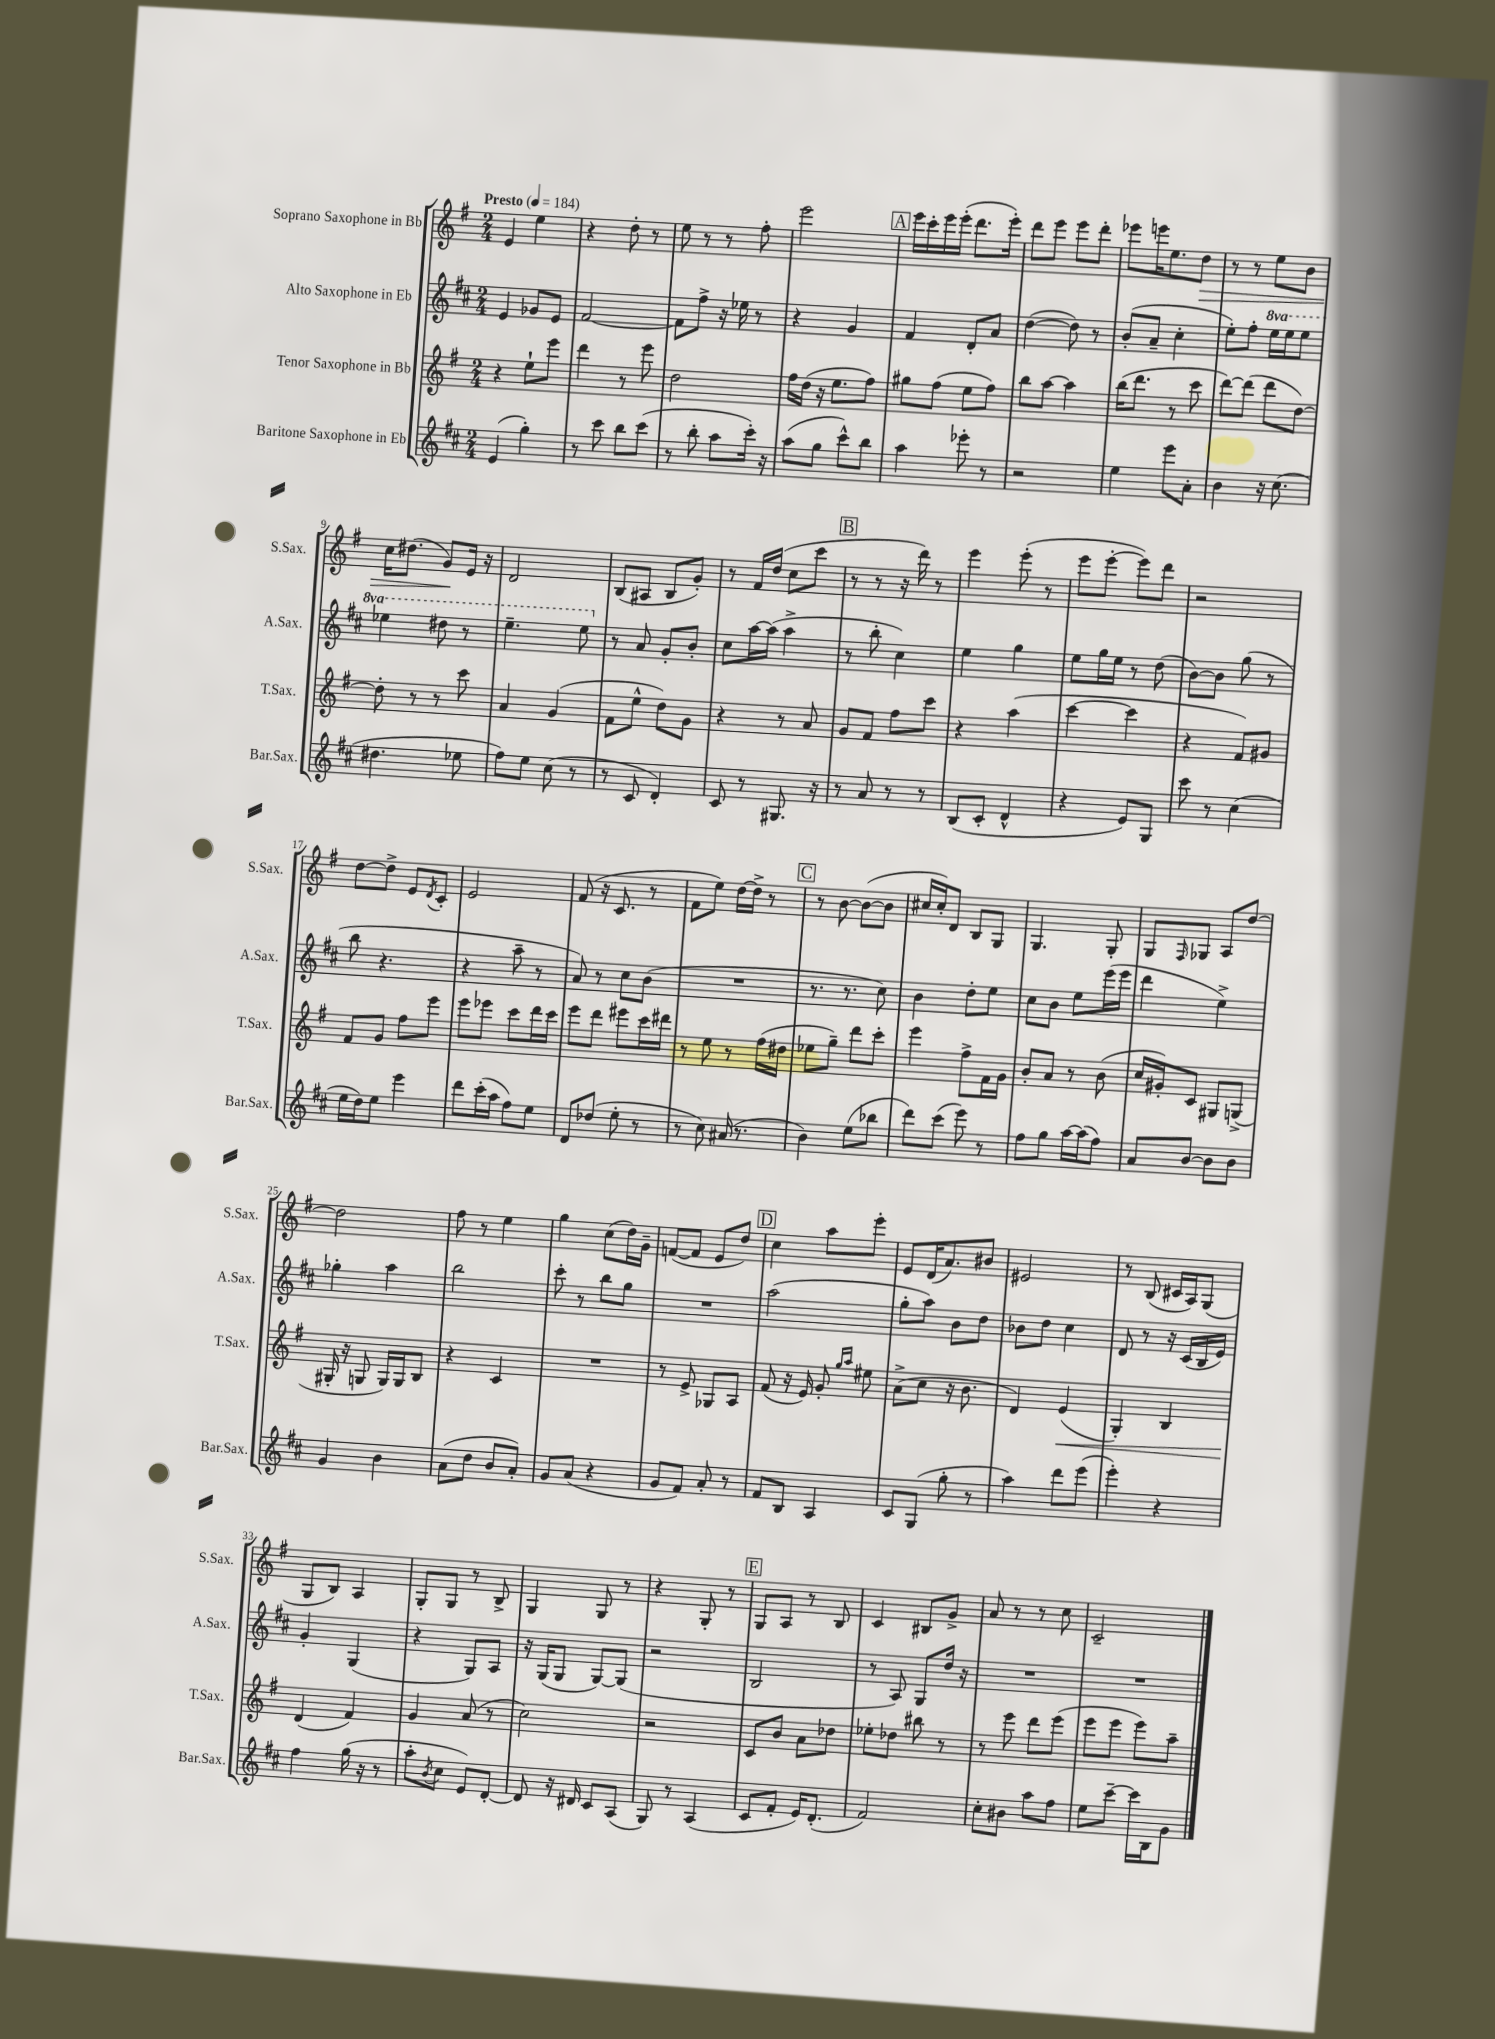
<<
\new StaffGroup <<
\new Staff = "s0" \with { instrumentName = "Soprano Saxophone in Bb" shortInstrumentName = "S.Sax." } {
    \clef treble \key g \major \numericTimeSignature \time 2/4 \tempo "Presto" 4 = 184
    e'4 e''4 |
    r4 d''8-. r8 |
    e''8 r8 r8 fis''8-. |
    e'''2 |
    \mark \markup { \box "A" } e'''16 c'''16-. e'''16 e'''16-.( d'''8. e'''16-.) |
    d'''8 e'''8 e'''8 d'''8-. |
    ees'''8 e'''16 e''8. d''8\> |
    r8 r8 e''8 b'8 |
    c''16 dis''8.( g'8\!) e'16 r16 |
    d'2 |
    b8( ais8 b8 g'8-.) |
    r8 fis'16 d''16( c''8 c'''8 |
    \mark \markup { \box "B" } r8 r8 r16 d'''16) r8 |
    e'''4 e'''8-.( r8 |
    e'''8 e'''8~-. e'''8) d'''8 |
    r2 |
    d''8~ d''8-> e'8 \acciaccatura { d'8 } c'8-. |
    e'2 |
    fis'8( r16 c'8. r8 |
    fis'8 e''8) d''16~ d''16-> r8 |
    \mark \markup { \box "C" } r8 b'8~ b'8~( b'8 |
    cis''16 cis''16-.) d'8 b8 g8 |
    g4. g8-. |
    g8 \grace { fis16 } ges8 a8 d''8~ |
    d''2 |
    fis''8 r8 e''4 |
    g''4 c''8( d''16) g'16-- |
    f'8~( f'8 e'8 d''8) |
    \mark \markup { \box "D" } c''4 a''8 e'''8-. |
    e'8 d'16( a'8.) bis'8 |
    eis'2 |
    r8 b8( cis'16 a16) g8( |
    g8 b8) a4 |
    g8-. g8 r8 b8-> |
    g4 g8 r8 |
    r4 g8-. r8 |
    \mark \markup { \box "E" } g8 a8 r8 b8 |
    c'4 bis8 g'8-> |
    a'8 r8 r8 c''8 |
    c'2-- \bar "|." |
}
\new Staff = "s1" \with { instrumentName = "Alto Saxophone in Eb" shortInstrumentName = "A.Sax." } {
    \clef treble \key d \major \numericTimeSignature \time 2/4 \set Staff.ottavationMarkups = #ottavation-simple-ordinals
    e'4 ges'8 e'8 |
    fis'2~ |
    fis'8 fis''8-> r16 ees''16 r8 |
    r4 g'4 |
    \mark \markup { \box "A" } fis'4 d'8-. a'8 |
    d''4~( d''8) r8 |
    b'8-.( a'8-- cis''4-. |
    e''8-.) fis''8-. \ottava #1 e'''16 e'''16 e'''8 |
    ees'''4 dis'''8 r8 |
    e'''4.-- e'''8 \ottava #0 |
    r8 a'8 g'8-. b'8-. |
    cis''8 a''16~ a''16( a''4-> |
    \mark \markup { \box "B" } r8 b''8-. cis''4) |
    e''4 g''4 |
    e''8 g''16 e''16 r8 d''8( |
    b'8~) b'8 g''8( r8 |
    b''8 r4. |
    r4 a''8-- r8 |
    a'8) r8 cis''8 b'8( |
    R2 |
    \mark \markup { \box "C" } r8. r8. cis''8) |
    b'4 d''8-. e''8 |
    cis''8 b'8 e''8 e'''16( e'''16 |
    d'''4 e''4->) |
    ges''4-. a''4 |
    b''2 |
    cis'''8-. r8 b''8 g''8 |
    R2 |
    \mark \markup { \box "D" } a''2( |
    g''8-. a''8) b'8 d''8 |
    bes'8 d''8 cis''4 |
    d'8 r8 r16 cis'16( b16 e'16) |
    g'4-. g4( |
    r4 g8) a8 |
    r16 g16( g8 g8~) g8( |
    r2 |
    \mark \markup { \box "E" } b2 |
    r8 a8) g8 d''16 r16 |
    R2 |
    R2 \bar "|." |
}
\new Staff = "s2" \with { instrumentName = "Tenor Saxophone in Bb" shortInstrumentName = "T.Sax." } {
    \clef treble \key g \major \numericTimeSignature \time 2/4
    r4 e''8-! e'''8 |
    d'''4 r8 e'''8 |
    d''2 |
    fis''16 d''16( r16 e''8. fis''8) |
    \mark \markup { \box "A" } gis''8 fis''8( e''8 fis''8) |
    b''8 a''8~ a''4 |
    b''16( d'''8. r8 c'''8 |
    d'''8~) d'''8( d'''8 d''8~) |
    d''8-. r8 r8 c'''8 |
    a'4 g'4( |
    fis'8 e''8-^ d''8) g'8 |
    r4 r8 a'8 |
    \mark \markup { \box "B" } g'8 fis'8 fis''8 c'''8 |
    r4 a''4( |
    c'''4~ c'''4 |
    r4 fis'8) gis'8 |
    fis'8 g'8 fis''8 e'''8 |
    e'''8 ees'''8 c'''8 d'''16 c'''16 |
    e'''8 d'''8 eis'''8 c'''16 dis'''16 |
    r8 e''8 r8 fis''16( dis''16 |
    \mark \markup { \box "C" } ees''8 g''8--) d'''8 c'''8-. |
    e'''4 fis''8-> fis'16 g'16 |
    b'8-. a'8 r8 b'8( |
    c''16 gis'16-.) c'8 gis8 g8->( |
    gis16-. r16 g8 g16) g16 b8 |
    r4 c'4 |
    R2 |
    r8 e'8-> ges8 a8 |
    \mark \markup { \box "D" } fis'8( r16 e'16) g'8-. \grace { g''16 a''16 } eis''8 |
    a'8->( c''8 r16 b'8. |
    d'4) e'4\<( |
    g4-.) b4 |
    d'4\!( fis'4) |
    g'4 a'8( r8 |
    c''2) |
    r2 |
    \mark \markup { \box "E" } c'8 b'8 a'8 des''8 |
    ees''8-. des''8 bis''8 r8 |
    r8 e'''8 d'''8 e'''8( |
    e'''8 e'''8 e'''8) a''8-- \bar "|." |
}
\new Staff = "s3" \with { instrumentName = "Baritone Saxophone in Eb" shortInstrumentName = "Bar.Sax." } {
    \clef treble \key d \major \numericTimeSignature \time 2/4
    e'4( g''4-.) |
    r8 cis'''8 b''8 cis'''8( |
    r8 b''8-. a''8 cis'''16-.) r16 |
    a''8( g''8 cis'''8-^) b''8 |
    \mark \markup { \box "A" } a''4 ees'''8-. r8 |
    r2 |
    e''4 e'''8 a'8-. |
    b'4 r16 cis''8.( |
    dis''4. ees''8 |
    fis''8) e''8 cis''8( r8 |
    r8 cis'8 d'4-.) |
    cis'8 r8 gis8. r16 |
    \mark \markup { \box "B" } r8 a'8 r8 r8 |
    b8( cis'8-. d'4-^ |
    r4 e'8) g8 |
    cis'''8 r8 cis''4( |
    e''16 d''16) e''8 e'''4 |
    d'''8 cis'''16-.( a''16 fis''8) e''8 |
    d'8 des''8( e''8-. r8 |
    r8 cis''8) ais'16( r8. |
    \mark \markup { \box "C" } b'4) e''8( bes''8 |
    d'''8) cis'''8( e'''8) r8 |
    fis''8 g''8 a''16~ a''16( fis''8) |
    a'8 b'8~ b'8 b'8 |
    g'4 b'4 |
    a'8( d''8 b'8 a'8-.) |
    g'8 a'8( r4 |
    g'8 fis'8) a'8-. r8 |
    \mark \markup { \box "D" } fis'8 b8 a4 |
    cis'8 g8( g''8-. r8 |
    a''4) d'''8 e'''8( |
    e'''4-.) r4 |
    fis''4 g''16( r16 r8 |
    a''8-. \acciaccatura { b'8 } cis''8 e'8) d'8~-. |
    d'8 r16 dis'16 cis'8 a8( |
    g8) r8 a4( |
    \mark \markup { \box "E" } cis'8 fis'8-. e'16) d'8.-.( |
    fis'2) |
    cis''8-. bis'8 a''8 fis''8 |
    e''8 cis'''8~-- cis'''16 b16 g'8 \bar "|." |
}
>>
>>
